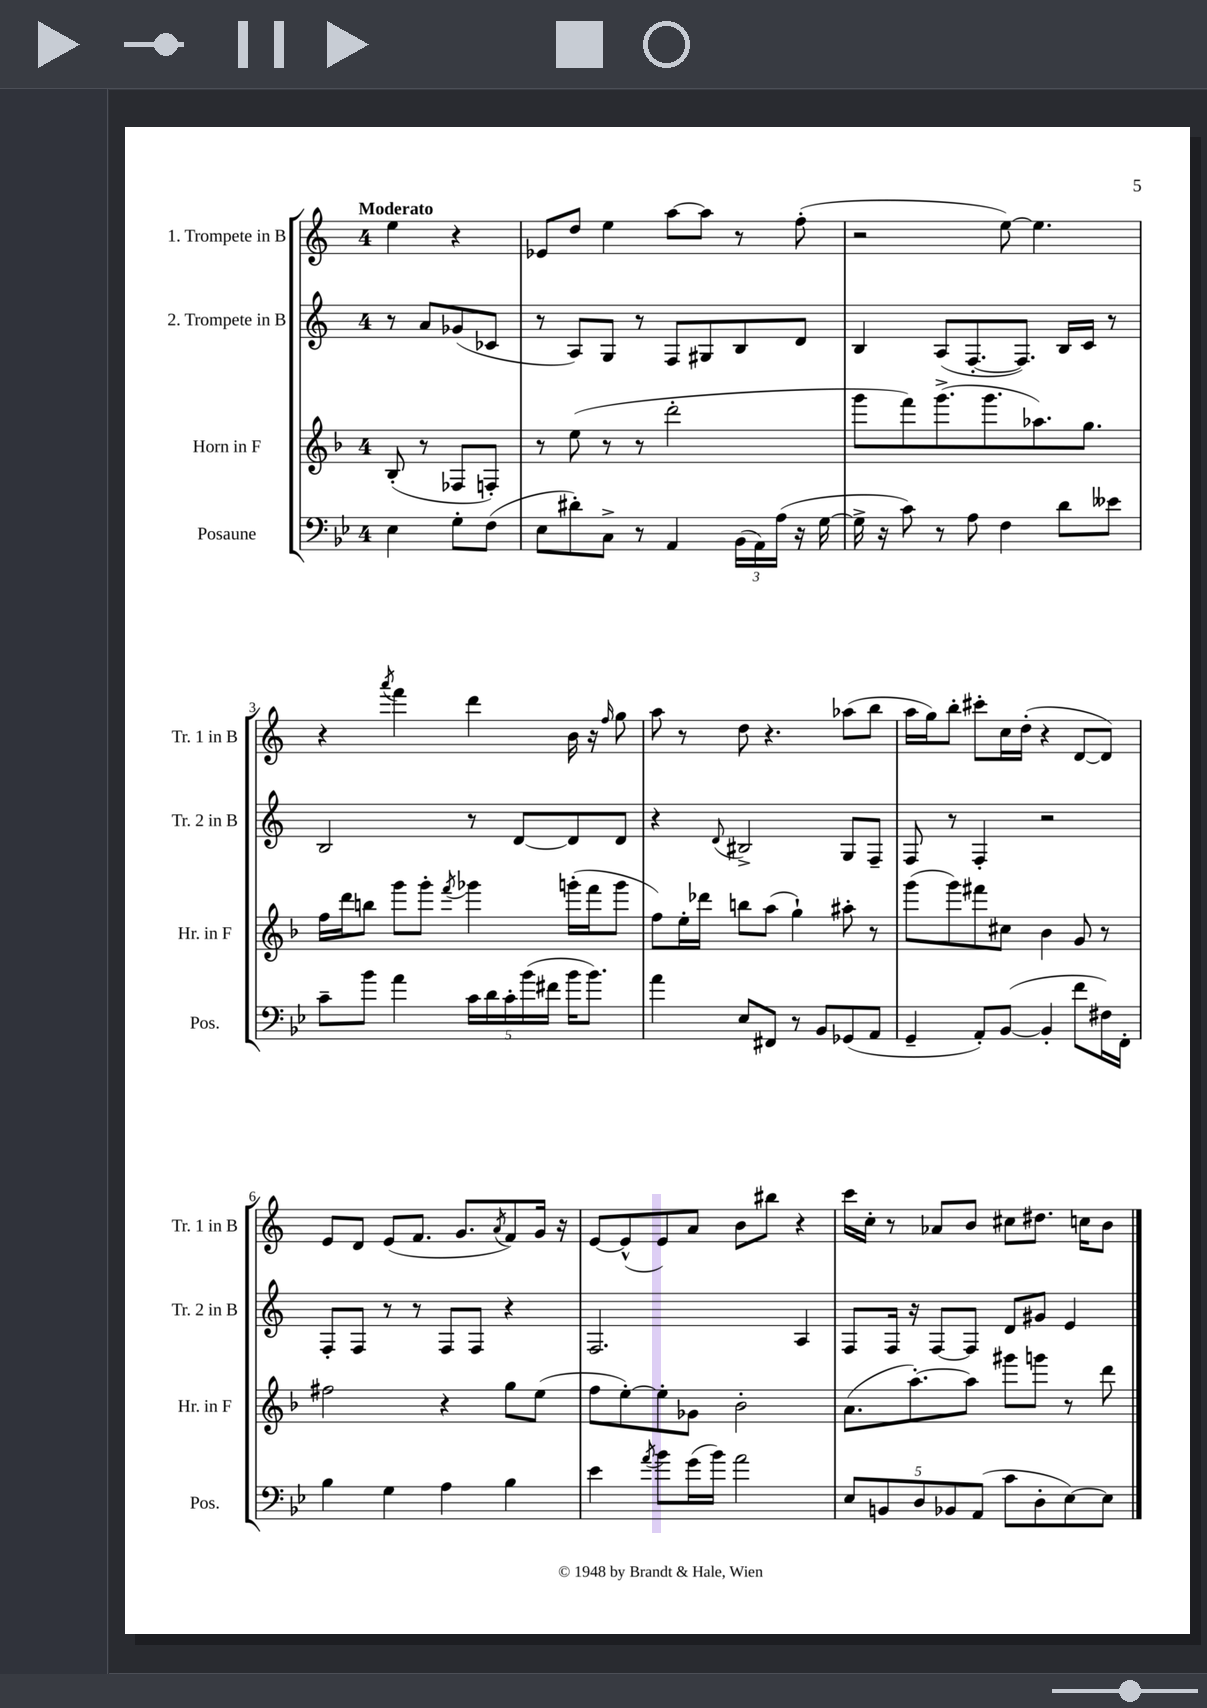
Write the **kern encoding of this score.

**kern	**kern	**kern	**kern
*part4	*part3	*part2	*part1
*staff4	*staff3	*staff2	*staff1
*I"Posaune	*I"Horn in F	*I"2. Trompete in B	*I"1. Trompete in B
*I'Pos.	*I'Hr. in F	*I'Tr. 2 in B	*I'Tr. 1 in B
*clefF4	*clefG2	*clefG2	*clefG2
*k[b-e-]	*k[b-]	*k[]	*k[]
*M4/4	*M4/4	*M4/4	*M4/4
=	=	=	=
!	!	!	!LO:TX:a:B:t=Moderato
4E-\	(8B-'/	8r	4ee\
.	8r	8a/L	.
8G'\L	8F-X/L	(8g-X/	4r
(8F\J	8Fn'/J)	8c-X/J	.
=1	=1	=1	=1
8E-\L	8r	8r	8e-X/L
8d#X'\)	(8ee\	8A/L)	8dd/J
8C^\J	8r	8G/J	4ee\
8r	8r	8r	.
4AA/	2ddd'\	8F/L	[8aa\L
.	.	8G#X/	8aa\J]
(24BB-\LL	.	8B/	8r
24AA\)	.	.	.
(24A\JJ	.	.	.
16r	.	8d/J	(8ff'\
[16G\	.	.	.
=2	=2	=2	=2
16G^\]	8ggg\L	4B/	2r
16r	.	.	.
8c\)	8fff\)	.	.
8r	(8.ggg^\	(8A/L	.
8A\	.	[8.F'/	.
.	8.ggg\	.	.
4F\	.	.	[8ee\)
.	.	8.F/J])	.
.	8.aa-X\)	.	4.ee\]
8d\L	.	16B/LL	.
.	8.gg\J	16c/JJ	.
8e--X\J	.	8r	.
!!LO:LB:g=z
=3	=3	=3	=3
8c~\L	16ff\LL	2B/	4r
.	16ddd\J	.	.
8b-\J	8bbn\J	.	.
.	.	.	8qaaa/
4a\	8ggg\L	.	4fff\
.	8ggg'\J	.	.
.	8qfff/	.	.
20c\LL	4ggg-X\	8r	4ddd\
20d\	.	.	.
20c'\	.	.	.
.	.	[8d/L	.
(20b-\	.	.	.
20f#X\JJ	.	.	.
16b-\KL	(16gggn'\LL	8d/]	16b\
8.b-\J)	16fff\J	.	16r
.	.	.	16qqff/
.	8ggg\J	8d/J	8gg\
=4	=4	=4	=4
4a\	8ff\L)	4r	8aa\
.	16ee'\L	.	8r
.	16ddd-X\JJ	.	.
.	.	8qqd/	.
8E-/L	8bbn\L	2B#X^/	8dd\
8FF#X/J	(8aa\J	.	4.r
8r	4gg`\)	.	.
8BB-/L	.	.	.
(8GG-X/	8aa#X'\	8G/L	(8aa-X\L
8AA/J	8r	8F~/J	8bb\J
=5	=5	=5	=5
4GG~/	(8ggg\L	8F/	16aa\LL
.	.	.	16gg\J)
.	8ggg\)	8r	8bb'\J
8AA'/L)	8fff#X\	4F'/	8ccc#X'\L
([8BB-/J	8cc#X\J	.	16cc\L
.	.	.	(16dd'\JJ
4BB-'/]	4b-\	2r	4r
8f\L	8g/	.	[8d/L
16F#X\L)	8r	.	8d/J])
16FF'\JJ	.	.	.
!!LO:LB:g=z
=6	=6	=6	=6
4B-\	2ff#X\	8F'/L	8e/L
.	.	8F/J	8d/J
4G\	.	8r	(8e/L
.	.	8r	8.f/J
4A\	4r	8F/L	.
.	.	.	8.g/L
.	.	8F/J	.
.	.	.	8qa/
4B-\	8gg\L	4r	8f/)
.	(8ee\J	.	16g/Jk
.	.	.	16r
=7	=7	=7	=7
4e-\	8ff\L	2.F/	[8e/L
.	[8ee'\)	.	(8e^^/]
8qa/	.	.	.
8b-\L	8ee'\]	.	8e/)
(16g\L	8g-X\J	.	8a/J
16b-\JJ)	.	.	.
2a\	2b-'\	.	8b\L
.	.	.	8bb#X\J
.	.	4A/	4r
=8	=8	=8	=8
10E-/L	(8.a\L	8F/L	16ccc\LL
.	.	.	16cc'\JJ
10BBn/	.	.	.
.	.	16F/Jk	8r
.	[8.aa'\)	16r	.
10D/	.	.	.
.	.	[8F/L	8a-X/L
10BB-X/	.	.	.
.	8aa\J]	8F/J]	8b/J
(10AA/J	.	.	.
8c\L	8ggg#X\L	8d/L	8cc#X\L
8D'\	8gggn\J	8g#X/J	8.dd#X\J
[8E-\)	8r	4e/	.
.	.	.	16ccn\KL
8E-\J]	8ddd\	.	8b\J
==	==	==	==
*-	*-	*-	*-
